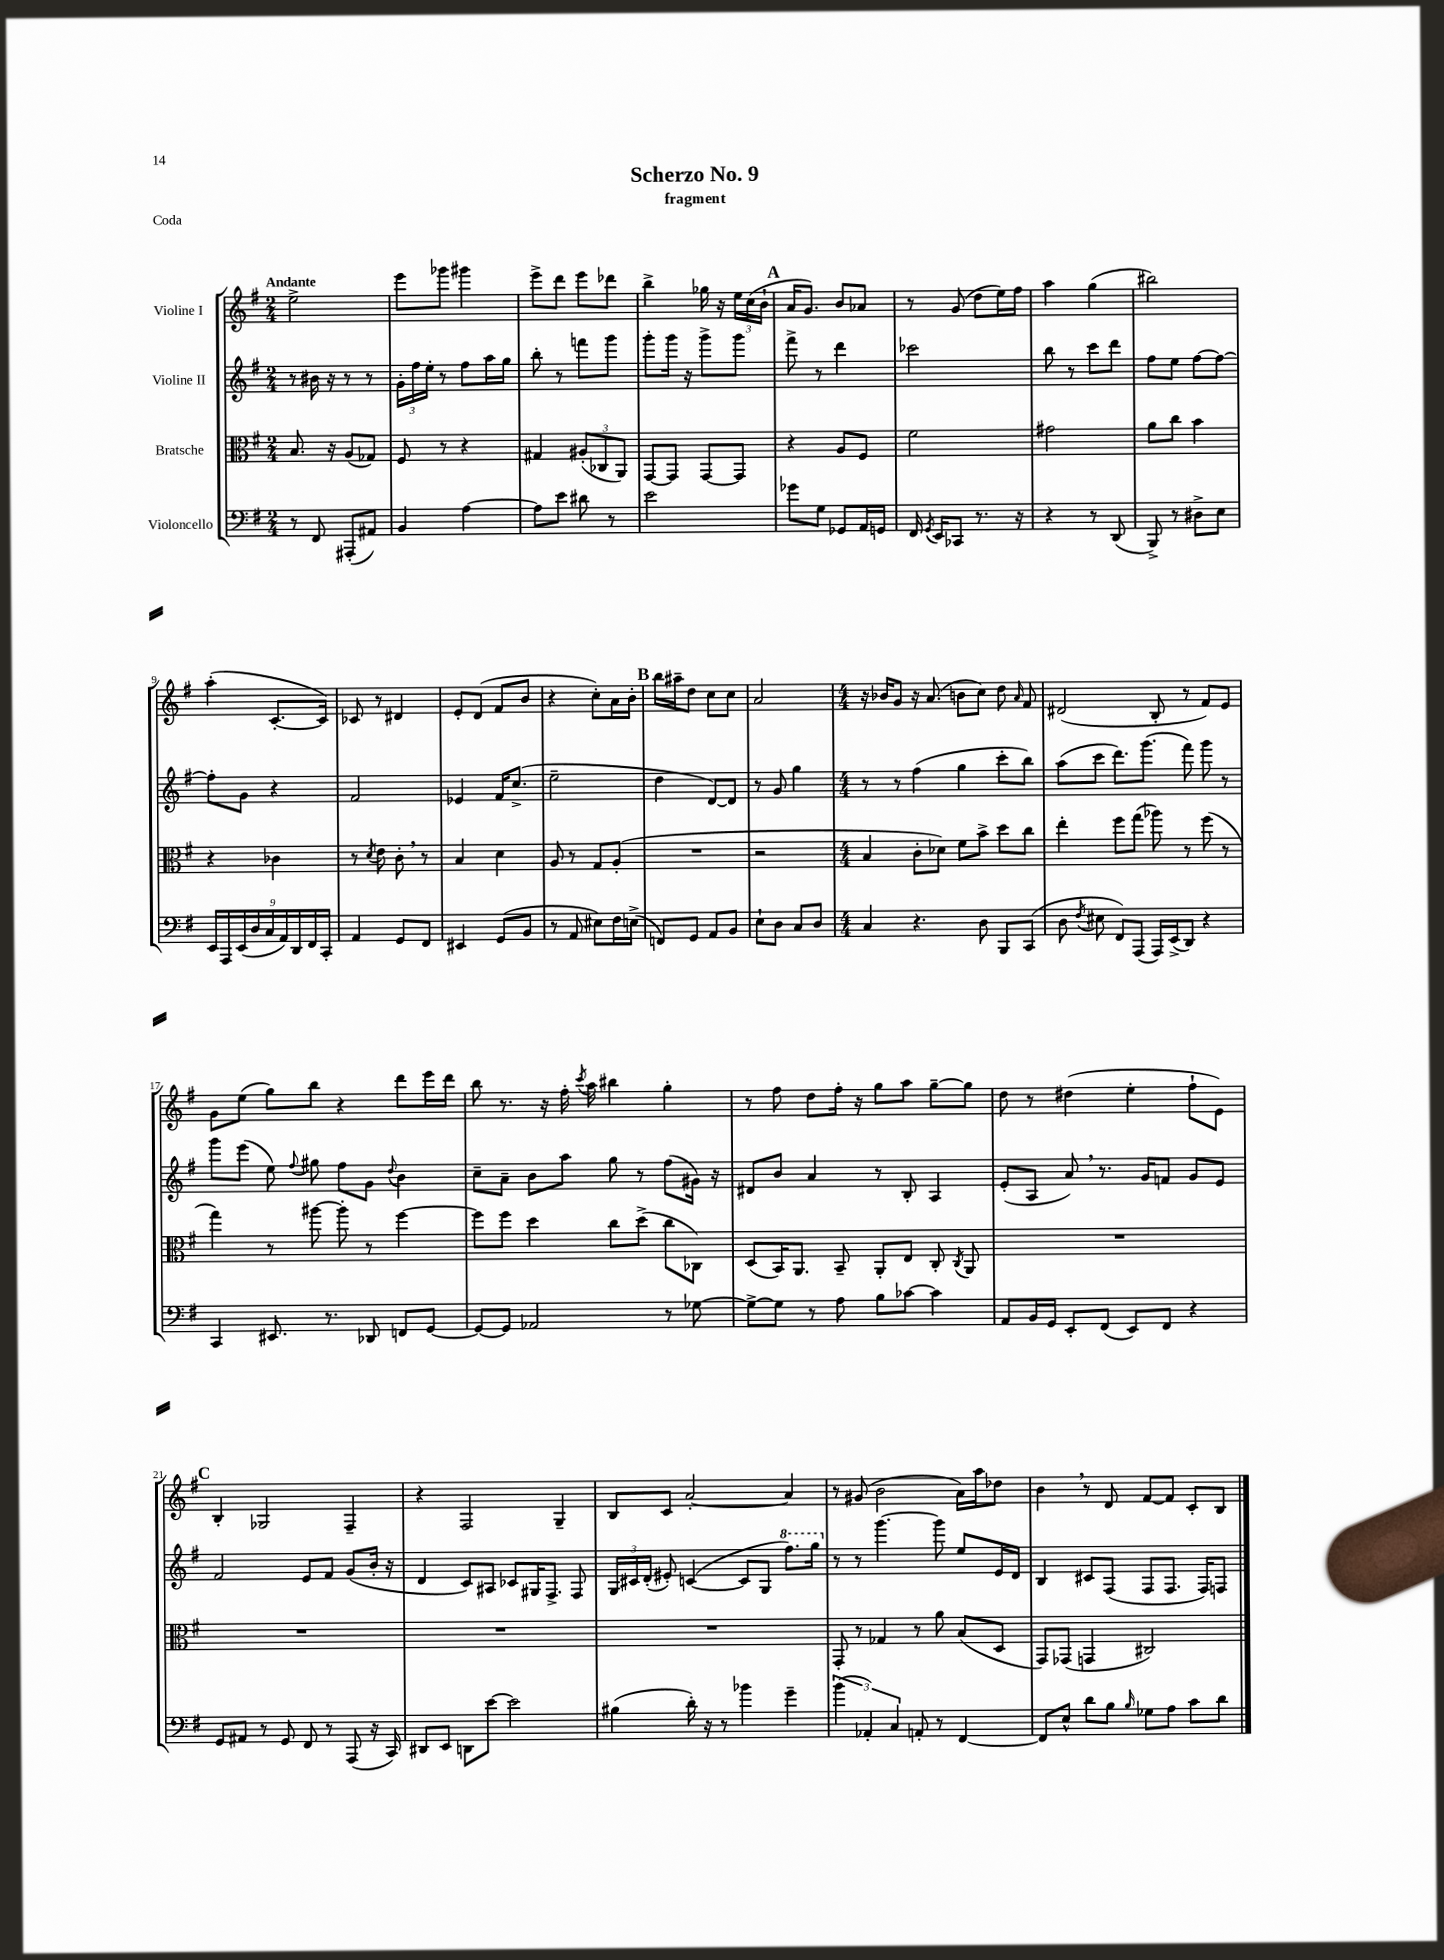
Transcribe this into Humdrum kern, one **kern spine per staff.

**kern	**kern	**kern	**kern
*staff4	*staff3	*staff2	*staff1
*clefF4	*clefC3	*clefG2	*clefG2
*k[f#]	*k[f#]	*k[f#]	*k[f#]
*M2/4	*M2/4	*M2/4	*M2/4
8r	8.B	8r	2ee^
8FF#	.	16b#	.
.	16r	16r	.
(8AAA#'	(8A	8r	.
8AA#)	8G-)	8r	.
=	=	=	=
4BB	8F#	24g'	8eee
.	.	24ff#	.
.	.	24ee'	.
.	8r	8r	8ggg-
[4A	4r	8ff#	4ggg#
.	.	16aa	.
.	.	16gg	.
=	=	=	=
8A]	4G#	8bb'	8eee^
8e	.	8r	8ddd
8d#	(12A#'	8fff	8eee
.	12C-	.	.
8r	.	8ggg	8ddd-
.	12AA)	.	.
=	=	=	=
2e	[8GG	8ggg'	4bb^
.	8GG]	16ggg	.
.	.	16r	.
.	[8GG	8ggg^	16gg-
.	.	.	16r
.	8GG]	8ggg	24ee
.	.	.	(24cc
.	.	.	24b`
=	=	=	=
8g-	4r	8fff#^	16a
.	.	.	8.g)
8G	.	8r	.
8GG-	8A	4ddd	8b
16AA	8F#	.	8a-
16GG	.	.	.
=	=	=	=
16FF#	2f#	2ccc-	8r
8qGG	.	.	.
16EE	.	.	.
8CC-	.	.	(8g
8.r	.	.	8dd
.	.	.	16ee)
16r	.	.	16ff#
=	=	=	=
4r	2g#	8bb	4aa
.	.	8r	.
8r	.	8ccc	(4gg
(8DD	.	8ddd	.
=	=	=	=
8BBB^)	8a	8ff#	2bb#)
8r	8cc	8ee	.
8D#^	4b	[8ff#	.
8E	.	8ff#_	.
=	=	=	=
18EE	4r	8ff#']	(4aa'
18AAA	.	.	.
(18EE	.	.	.
.	.	8g	.
18D	.	.	.
18C	.	.	.
.	4c-	4r	[8.c'
18AA)	.	.	.
18DD	.	.	.
18FF#	.	.	.
.	.	.	16c])
18CC'	.	.	.
=	=	=	=
4AA	8r	2f#	8c-
.	8qd	.	.
.	8e	.	8r
8GG	8c'	.	4d#
8FF#	8r	.	.
=	=	=	=
4EE#	4B	4e-	8e'
.	.	.	(8d
(8GG	4d	16f#	8f#
.	.	(8.cc^	.
8BB	.	.	8b
=	=	=	=
8r	8A	2ee~	4r
8AA	8r	.	.
8E#)	8G	.	8cc')
16F#	(8A'	.	16a
(16E^	.	.	16b'
=	=	=	=
8FF)	2r	4dd	16bb
.	.	.	16aa#~
8GG	.	.	8dd
8AA	.	[8d)	8cc
8BB	.	8d]	8cc
=	=	=	=
8E`	2r	8r	2a
8D	.	8g	.
8C	.	4gg	.
8D	.	.	.
=	=	=	=
*M4/4	*M4/4	*M4/4	*M4/4
4C	4B	8r	16r
.	.	.	16b-
.	.	8r	8g
4.r	8c'	(4ff#	16r
.	.	.	(8.a
.	8d-)	.	.
.	8f#	4gg	8b
8D	8b^	.	8cc)
8BBB	8dd	8ccc'	8dd
.	.	.	16qqa
(8CC	8cc	8bb)	8f#
=	=	=	=
8D	4ee'	(8aa	(2d#
8qF#	.	.	.
8E#	.	8ccc	.
8FF#)	8ff#	8.ddd)	.
(8AAA	(8gg	.	.
.	.	(8.ggg	.
16AAA)	8aa-)	.	8B'
(16EE^	.	.	.
8DD)	8r	8fff#)	8r
4r	(8ff#	8ggg	8f#)
.	8r	8r	8e
=	=	=	=
4CC	4gg)	8ggg	8g
.	.	(8eee	(8ee
8.EE#	8r	8ee)	8gg)
.	.	8qqff#	.
.	[8aa#	8gg#	8bb
8.r	.	.	.
.	8aa#']	8ff#	4r
8DD-	8r	8g	.
.	.	8qqdd	.
8FF	[4ff#	4b	8ddd
[8GG	.	.	16eee
.	.	.	16ddd
=	=	=	=
8GG_	8ff#]	8cc~	8bb
8GG]	8ff#	8a~	8.r
2AA-	4dd	8b	.
.	.	.	16r
.	.	8aa	16ff#'
.	.	.	8qccc
.	.	.	16aa
.	8cc	8gg	4bb#
.	(8dd^	8r	.
8r	8cc	(8ff#	4gg'
[8G-	8C-)	16g#)	.
.	.	16r	.
=	=	=	=
8G-^_	(8D	8d#	8r
8G-]	16BB)	8b	8ff#
.	8.AA	.	.
8r	.	4a	8dd
8A	8BB~	.	16ff#'
.	.	.	16r
8B	8AA'	8r	8gg
[8c-	8E	8B'	8aa
4c-]	8C'	4A	[8gg~
.	8qC	.	.
.	8AA	.	8gg]
=	=	=	=
8AA	1r	(8e'	8dd
16BB	.	8A	8r
16GG	.	.	.
8EE'	.	8a)	(4dd#
(8FF#	.	8.r	.
8EE)	.	.	4ee'
.	.	16g	.
8FF#	.	8f	.
4r	.	8g	8ff#`
.	.	8e	8e)
=	=	=	=
8GG	1r	2f#	4B'
8AA#	.	.	.
8r	.	.	2G-
8GG	.	.	.
8FF#	.	8e	.
8r	.	8f#	.
(8AAA	.	(8g	4F#~
16r	.	16b'	.
16CC)	.	16r	.
=	=	=	=
8DD#	1r	4d	4r
8EE	.	.	.
8DD	.	8c)	2F#
[8e	.	8A#	.
2e]	.	8c-	.
.	.	16G#	.
.	.	8.F#^	.
.	.	.	4G~
.	.	8F#	.
=	=	=	=
(4B#	1r	24G	8B
.	.	24c#	.
.	.	(24d'	.
.	.	8e#')	8c
16d')	.	([4c	[2a'
16r	.	.	.
8r	.	.	.
4b-	.	8c]	.
.	.	8G	.
4g~	.	8.fff#)	4a]
.	.	16ggg	.
=	=	=	=
(6b	8GG'	8r	8r
.	8r	8r	(8g#
6AA-')	.	.	.
.	4G-	[4.ggg	2b
6C	.	.	.
8AA'	8r	.	.
8r	8a	8ggg]	.
[4FF#	(8B	8ee	16a)
.	.	.	16aa
.	8D	16e	8dd-
.	.	16d	.
=	=	=	=
8FF#]	8GG)	4B	4b
8E^^	(8GG-	.	.
8d	4GG	8c#	8r
8B	.	(8F#	8d
16qqB	.	.	.
8G-	2C#)	8F#	[8f#
8A	.	8.F#	8f#]
8c	.	.	8c'
.	.	16F#)	.
8d	.	8F	8B
==	==	==	==
*-	*-	*-	*-
